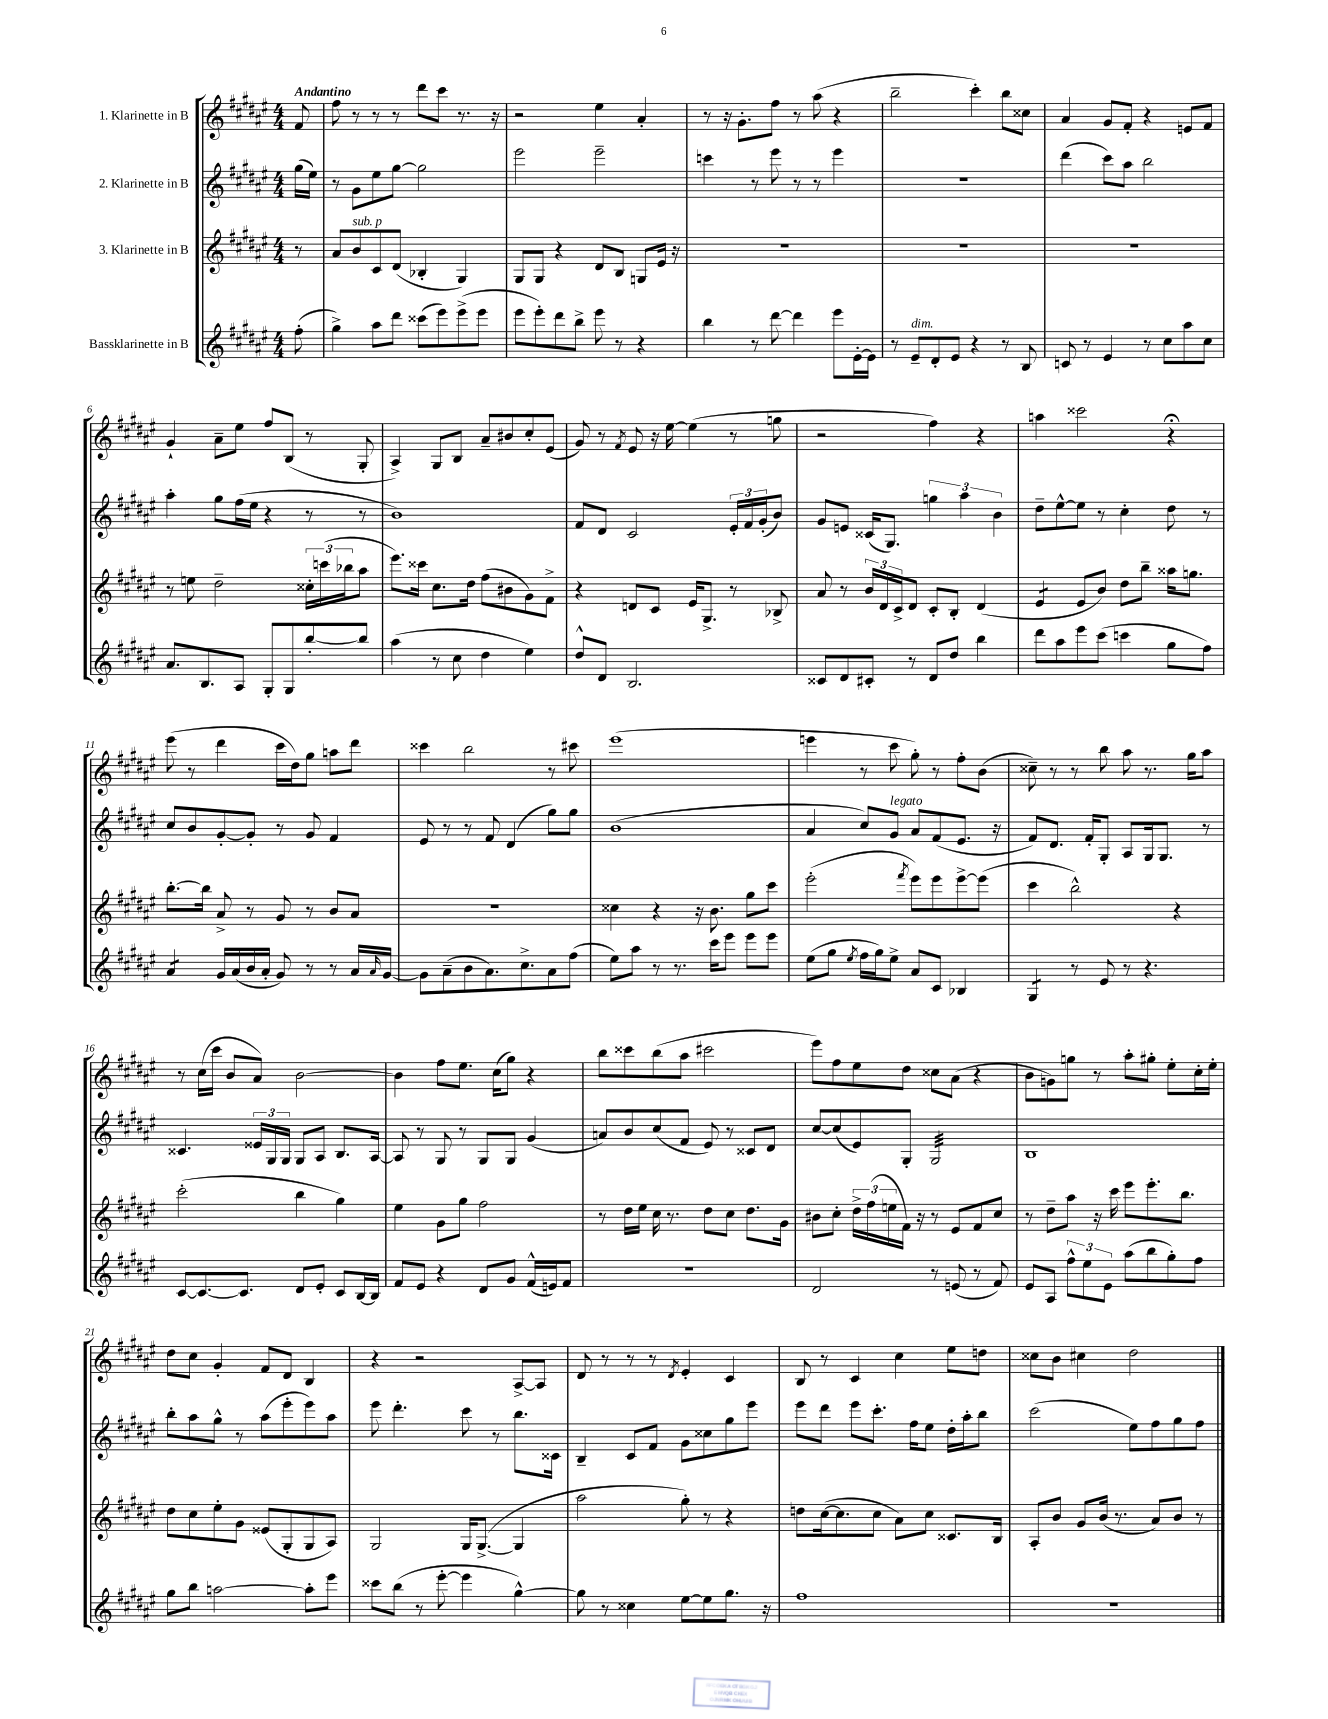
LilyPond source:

<<
\new StaffGroup <<
\new Staff = "s0" \with { instrumentName = "1. Klarinette in B" } {
    \clef treble \key fis \major \numericTimeSignature \time 4/4 \partial 8 \tempo "Andantino"
    fis'8 |
    fis''8 r8 r8 r8 dis'''8 cis'''8 r8. r16 |
    r2 eis''4 ais'4-. |
    r8 r16 gis'8.-. fis''8 r8 ais''8( r4 |
    b''2-- cis'''4-.) b''8 cisis''8 |
    ais'4 gis'8 fis'8-. r4 e'8 fis'8 |
    gis'4-! ais'8-- eis''8 fis''8 b8( r8 gis8-. |
    ais4->) gis8 b8 ais'8-- bis'8 cis''8-. eis'8( |
    gis'8) r8 \acciaccatura { fis'8 } eis'8 r16 eis''16~ eis''4( r8 g''8 |
    r2 fis''4) r4 |
    a''4 cisis'''2 r4\fermata |
    eis'''8( r8 dis'''4 cis'''16 dis''16) gis''8 a''8 dis'''8 |
    cisis'''4 b''2 r8 cis'''8 |
    eis'''1( |
    e'''4 r8 cis'''8 gis''8-.) r8 fis''8-. b'8( |
    cisis''8--) r8 r8 b''8 ais''8 r8. gis''16 ais''8 |
    r8 cis''16( cis'''16 b'8 ais'8) b'2~ |
    b'4 fis''8 eis''8. cis''16( gis''8) r4 |
    b''8 cisis'''8 b''8( ais''8 cis'''2 |
    eis'''8) fis''8 eis''8 dis''8 cisis''8 ais'8( r4 |
    b'8 g'8) g''8 r8 ais''8-. gis''8-. eis''8-. cis''16-. eis''16-. |
    dis''8 cis''8 gis'4-. fis'8 dis'8 b4 |
    r4 r2 ais8~-> ais8 |
    dis'8 r8 r8 r8 \acciaccatura { dis'8 } eis'4-. cis'4 |
    b8 r8 cis'4 cis''4 eis''8 d''8 |
    cisis''8 b'8 cis''4 dis''2 \bar "|." |
}
\new Staff = "s1" \with { instrumentName = "2. Klarinette in B" } {
    \clef treble \key fis \major \numericTimeSignature \time 4/4 \partial 8
    gis''16( eis''16) |
    r8 gis'8 eis''8 gis''8~ gis''2 |
    eis'''2 eis'''2-- |
    c'''4 r8 eis'''8 r8 r8 eis'''4 |
    R1 |
    dis'''4( cis'''8) ais''8 b''2 |
    ais''4-. gis''8 fis''16( eis''16 r4 r8 r8 |
    b'1) |
    fis'8 dis'8 cis'2 \tuplet 3/2 { eis'16-. fis'16 gis'16-.( } b'8) |
    gis'8 e'8 cisis'16( gis8.) \tuplet 3/2 { g''4 ais''4 b'4 } |
    dis''8-- eis''8~-^ eis''8 r8 cis''4-. dis''8 r8 |
    cis''8 b'8 gis'8~-. gis'8-. r8 gis'8 fis'4 |
    eis'8 r8 r8 fis'8 dis'4( gis''8) gis''8 |
    b'1( |
    ais'4 cis''8) gis'8^\markup { \italic "legato" } ais'8 fis'8( eis'8. r16 |
    fis'8) dis'8. fis'16-. gis8-. ais8 gis16 gis8. r8 |
    cisis'4. \tuplet 3/2 { eisis'16 gis16 gis16 } gis8 ais8 b8. ais16~ |
    ais8 r8 gis8 r8 gis8 gis8 gis'4( |
    a'8) b'8 cis''8( fis'8 eis'8) r8 cisis'8 dis'8 |
    cis''8~ cis''8( eis'8) gis8-. gis2:32 |
    b1 |
    b''8-. ais''8 gis''8-^ r8 ais''8( eis'''8-. eis'''8) ais''8 |
    eis'''8 dis'''4.-. cis'''8 r8 b''8. cisis'16 |
    b4-- cis'8 fis'8 gis'8 cisis''8 gis''8 eis'''8 |
    eis'''8 dis'''8 eis'''8 cis'''8.-. fis''16 eis''8 dis''16-. ais''16-. b''8 |
    cis'''2( eis''8) fis''8 gis''8 fis''8 \bar "|." |
}
\new Staff = "s2" \with { instrumentName = "3. Klarinette in B" } {
    \clef treble \key fis \major \numericTimeSignature \time 4/4 \partial 8
    r8 |
    ais'8 b'8^\markup { \italic "sub. p" } cis'8 dis'8( bes4-. gis4) |
    gis8 gis8 r4 dis'8 b8 g8 eis'16 r16 |
    R1 |
    R1 |
    R1 |
    r8 e''8 dis''2-- \tuplet 3/2 { cisis''16-. c'''16( bes''16 } ais''8 |
    eis'''8.) cisis'''16 cis''8. dis''16 fis''8( bis'8 gis'8) fis'8-> |
    r4 d'8 cis'8 eis'16 gis8.-> r8 bes8-> |
    ais'8 r8 \tuplet 3/2 { b'16 dis'16 cis'16-> } dis'8 cis'8-. b8-. dis'4( |
    eis'4:8 eis'8 b'8) dis''8 b''8-- aisis''16 g''8. |
    b''8.~-. b''16 ais'8-> r8 gis'8 r8 b'8 ais'8 |
    R1 |
    cisis''4 r4 r16 b'8. gis''8 cis'''8 |
    eis'''2-.( \acciaccatura { fis'''8 } eis'''8) eis'''8 eis'''8~-> eis'''8( |
    cis'''4 b''2-^) r4 |
    cis'''2-.( b''4 gis''4) |
    eis''4 gis'8 gis''8 fis''2 |
    r8 dis''16 eis''16 cis''16 r8. dis''8 cis''8 dis''8. gis'16 |
    bis'8 cis''8-. \tuplet 3/2 { dis''16-> fis''16( e''16 } fis'16) r16 r8 eis'8 fis'8 cis''8 |
    r8 dis''8-- ais''8 r16 cis'''16 eis'''8 eis'''8.-. b''8. |
    dis''8 cis''8 eis''8-. gis'8 eisis'8( gis8-. gis8 ais8) |
    gis2 gis16 gis8.~->( gis4 |
    ais''2 gis''8-.) r8 r4 |
    d''8 cis''16~( cis''8. cis''8 ais'8) cis''8 cisis'8. b16 |
    ais8-. b'8 gis'8 b'16( r8. ais'8) b'8 r8 \bar "|." |
}
\new Staff = "s3" \with { instrumentName = "Bassklarinette in B" } {
    \clef treble \key fis \major \numericTimeSignature \time 4/4 \partial 8
    fis''8-.( |
    gis''4->) ais''8 dis'''8 cisis'''8( eis'''8) eis'''8->( eis'''8 |
    eis'''8 eis'''8-.) dis'''8 b''8-> eis'''8 r8 r4 |
    b''4 r8 dis'''8~ dis'''4 eis'''8 eis'16~-. eis'16 |
    r8 eis'8--^\markup { \italic "dim." } dis'8-. eis'8 r4 r8 b8 |
    c'8 r8 eis'4 r8 cis''8 ais''8 cis''8 |
    ais'8. b8. ais8 gis8-. gis8 b''8~-. b''8 |
    ais''4( r8 cis''8 dis''4 eis''4) |
    dis''8-^ dis'8 b2. |
    cisis'8 dis'8 cis'8-. r8 dis'8 dis''8 b''4 |
    dis'''8 ais''8 eis'''8 cis'''8( c'''4 gis''8 fis''8) |
    ais'4:8 gis'16 ais'16( b'16 ais'16-. gis'8) r8 r8 ais'16 \grace { ais'16 } gis'16~ |
    gis'8 ais'8--( b'8 ais'8.) cis''8.-> ais'8 fis''8( |
    eis''8) ais''8 r8 r8. cis'''16 eis'''8 eis'''8 eis'''8 |
    eis''8( gis''8 \acciaccatura { eis''8 } fis''16 gis''16) eis''8-> ais'8 cis'8 bes4 |
    gis4:8 r8 eis'8 r8 r4. |
    cis'8~ cis'8.~ cis'8. dis'8 eis'8-. cis'8 b16~ b16 |
    fis'8 eis'8 r4 dis'8 gis'8 fis'16-^( e'16) fis'8 |
    r1 |
    dis'2 r8 e'8( r8 fis'8) |
    eis'8 ais8 \tuplet 3/2 { fis''8-^ eis''8 eis'8 } ais''8( b''8 gis''8-.) fis''8 |
    gis''8 b''8 a''2~ a''8-. eis'''8 |
    cisis'''8 b''8( r8 eis'''8~-. eis'''4 gis''4~-^) |
    gis''8 r8 cisis''4 eis''8~ eis''8 gis''8. r16 |
    fis''1 |
    R1 \bar "|." |
}
>>
>>
